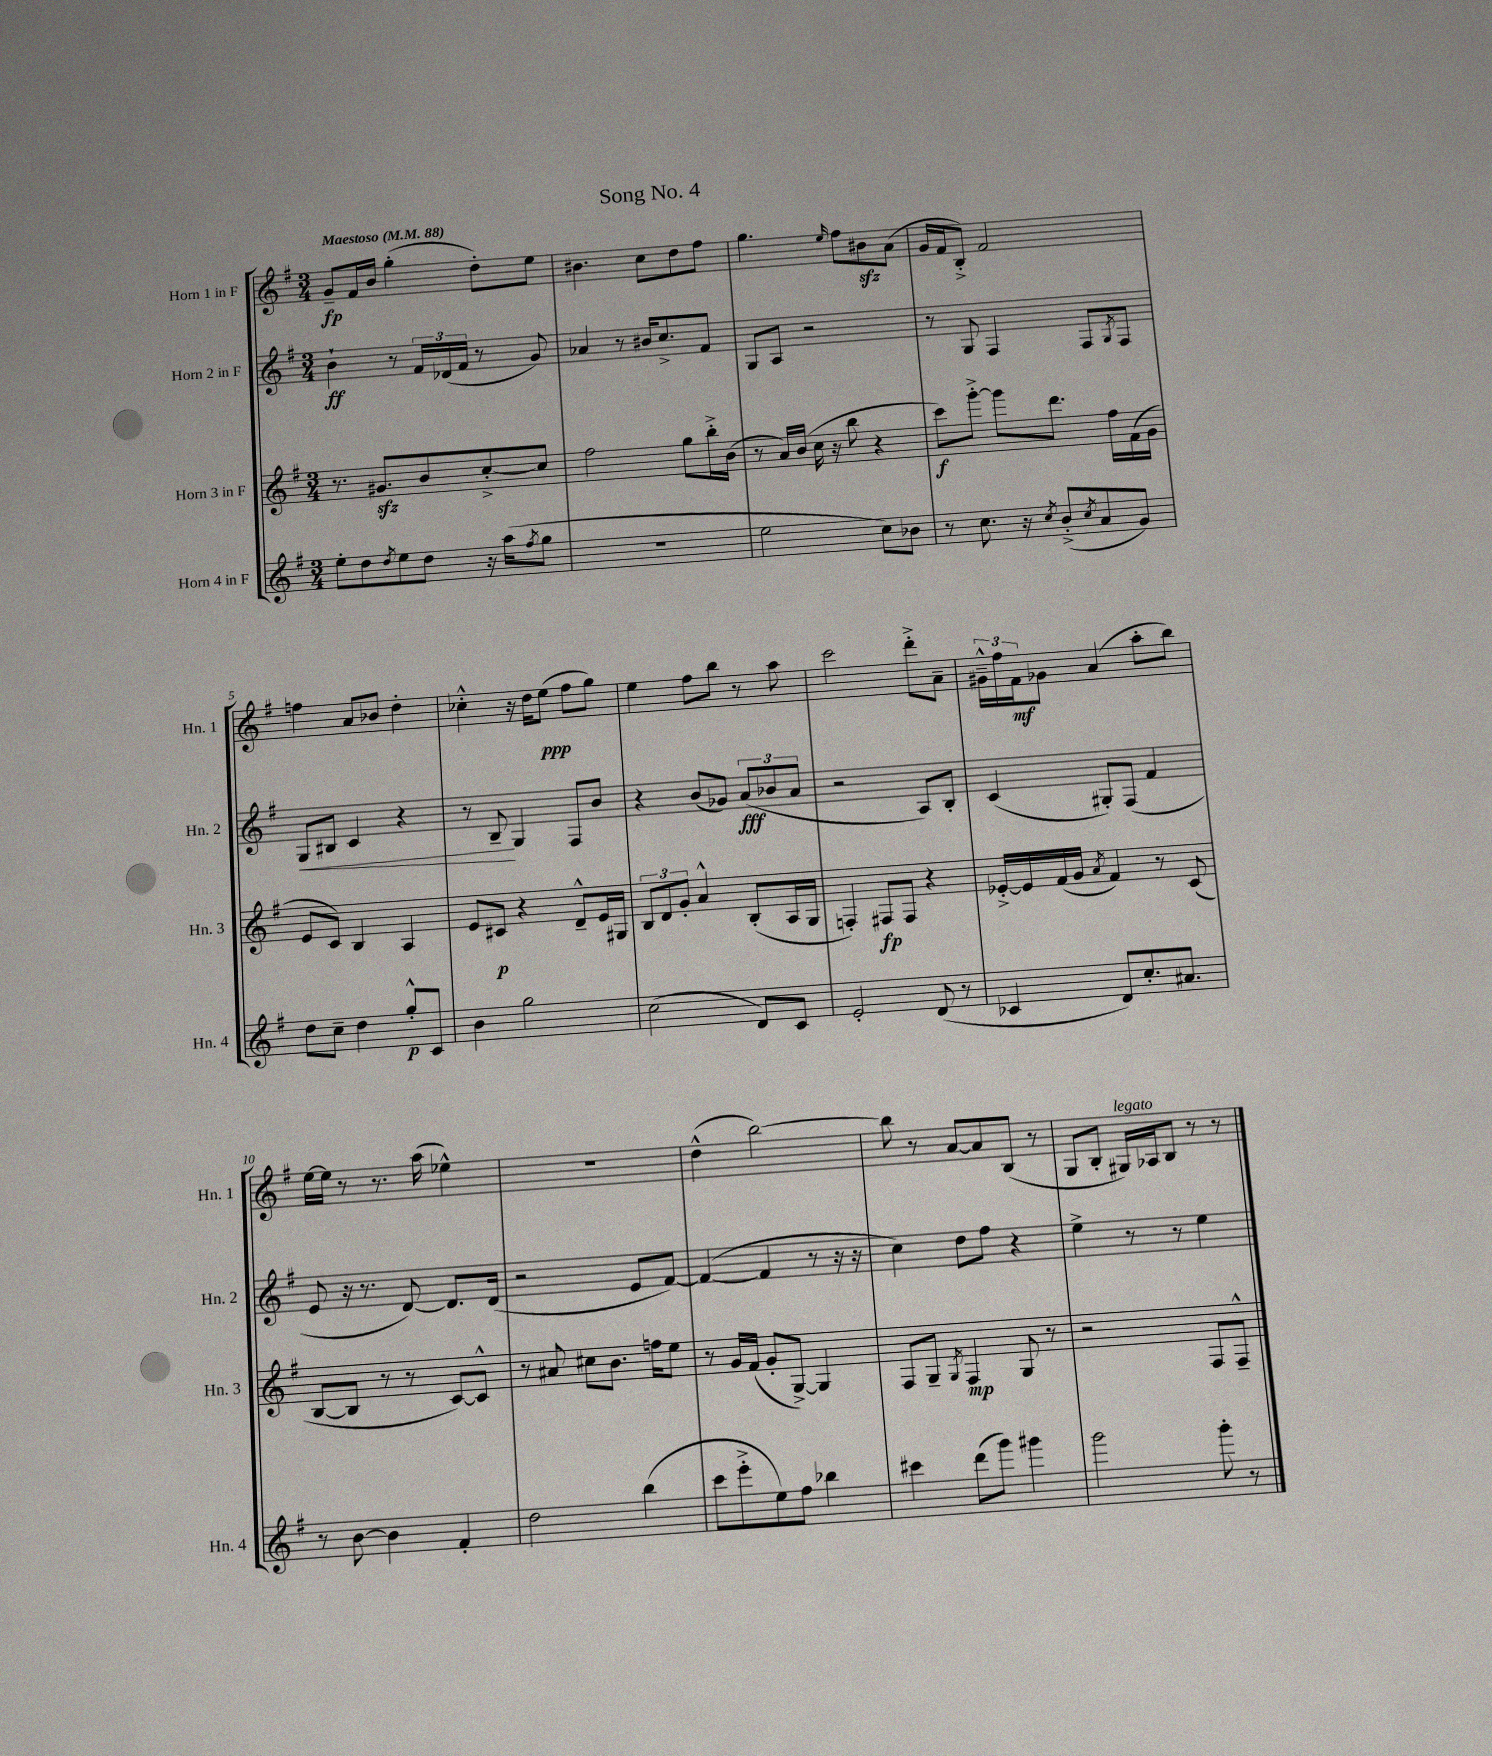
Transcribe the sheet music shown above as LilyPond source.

\header { title = "Song No. 4" }
<<
\new StaffGroup <<
\new Staff = "s0" \with { instrumentName = "Horn 1 in F" shortInstrumentName = "Hn. 1" } {
    \clef treble \key g \major \numericTimeSignature \time 3/4 \tempo "Maestoso" 4 = 88
    g'8--\fp fis'16 b'16 g''4-.( d''8-.) e''8 |
    bis'4. c''8 d''8 fis''8 |
    g''4. \grace { e''16 } fis''8 bis'8\sfz a'8( |
    g'16 fis'16 b8-.->) fis'2 |
    f''4 a'8 bes'8 d''4-. |
    ces''4-.-^ r16 d''16 e''8\ppp( fis''8 g''8) |
    e''4 fis''8 b''8 r8 a''8 |
    c'''2 d'''8-.-> a'8-- |
    \tuplet 3/2 { gis'16---^ fis''16 fis'16\mf } ges'8 a'4( a''8-. b''8) |
    e''16~ e''16 r8 r8. a''16( ees''4-^) |
    R2. |
    d''4-^( b''2~) |
    b''8 r8 a'8~ a'8 b8( r8 |
    g8 b8-. gis16^\markup { \italic "legato" }) aes16 b8 r8 r8 \bar "|." |
}
\new Staff = "s1" \with { instrumentName = "Horn 2 in F" shortInstrumentName = "Hn. 2" } {
    \clef treble \key g \major \numericTimeSignature \time 3/4
    b'4-!\ff r8 \tuplet 3/2 { fis'16 des'16( fis'16 } r8 g'8) |
    aes'4 r8 bis'16 c''8.-> fis'8 |
    g8 a8 r2 |
    r8 g8 fis4 fis8 \acciaccatura { g8 } fis8 |
    g8\< bis8 c'4 r4 |
    r8 b8--\! g4 fis8 b'8 |
    r4 b'8( ges'8) \tuplet 3/2 { a'8\fff( bes'8 a'8 } |
    r2 a8) b8-. |
    c'4( gis8-.) fis8( fis'4 |
    e'8 r16 r8. d'8~) d'8. d'16( |
    r2 e'8 fis'8~) |
    fis'4~( fis'4 r8 r16 r16 |
    c''4) d''8 fis''8 r4 |
    e''4-> r8 r8 e''4 \bar "|." |
}
\new Staff = "s2" \with { instrumentName = "Horn 3 in F" shortInstrumentName = "Hn. 3" } {
    \clef treble \key g \major \numericTimeSignature \time 3/4
    r8. gis'8.\sfz b'8 c''8~-.-> c''8 |
    fis''2 g''8 b''16-.-> b'16( |
    r8 a'16) b'16( c''16 r16 b''8 r4 |
    c'''8\f) g'''8~-.-> g'''8 d'''8. fis''16 fis'16( g'16 |
    e'8 c'8) b4 a4 |
    e'8 cis'8\p r4 d'8---^ e'16 gis16 |
    \tuplet 3/2 { b8 d'8 g'8-. } a'4-^ b8-.( a16 g16 |
    f4-.) fis8\fp fis8 r4 |
    ees'16~-.-> ees'16 fis'16( g'16 \acciaccatura { a'8 } fis'4) r8 c'8( |
    b8~ b8 r8 r8 c'8~) c'8-^ |
    r8 ais'8 cis''8 b'8. f''16 e''8 |
    r8 g'16 fis'16( g'8-. g8~->) g4 |
    fis8 g8-- \acciaccatura { g8 } fis4\mp g8 r8 |
    r2 fis8 fis8---^ \bar "|." |
}
\new Staff = "s3" \with { instrumentName = "Horn 4 in F" shortInstrumentName = "Hn. 4" } {
    \clef treble \key g \major \numericTimeSignature \time 3/4
    e''8-. d''8 \acciaccatura { d''8 } e''8 d''8 r16 a''16( \acciaccatura { fis''8 } g''8 |
    R2. |
    e''2 c''8) bes'8 |
    r8 c''8. r16 \acciaccatura { c''8 } b'8-.->( \acciaccatura { c''8 } a'8 g'8) |
    d''8 c''8-- d''4 g''8-.-^\p c'8 |
    b'4 g''2 |
    c''2( d'8) c'8 |
    e'2-. d'8( r8 |
    ces'4 d'8) c''8.-. ais'8. |
    r8 b'8~ b'4 fis'4-. |
    d''2 b''4( |
    c'''8 e'''8-.-> e''8) fis''8 bes''4 |
    cis'''4 d'''8( g'''8) gis'''4 |
    g'''2 g'''8-. r8 \bar "|." |
}
>>
>>
